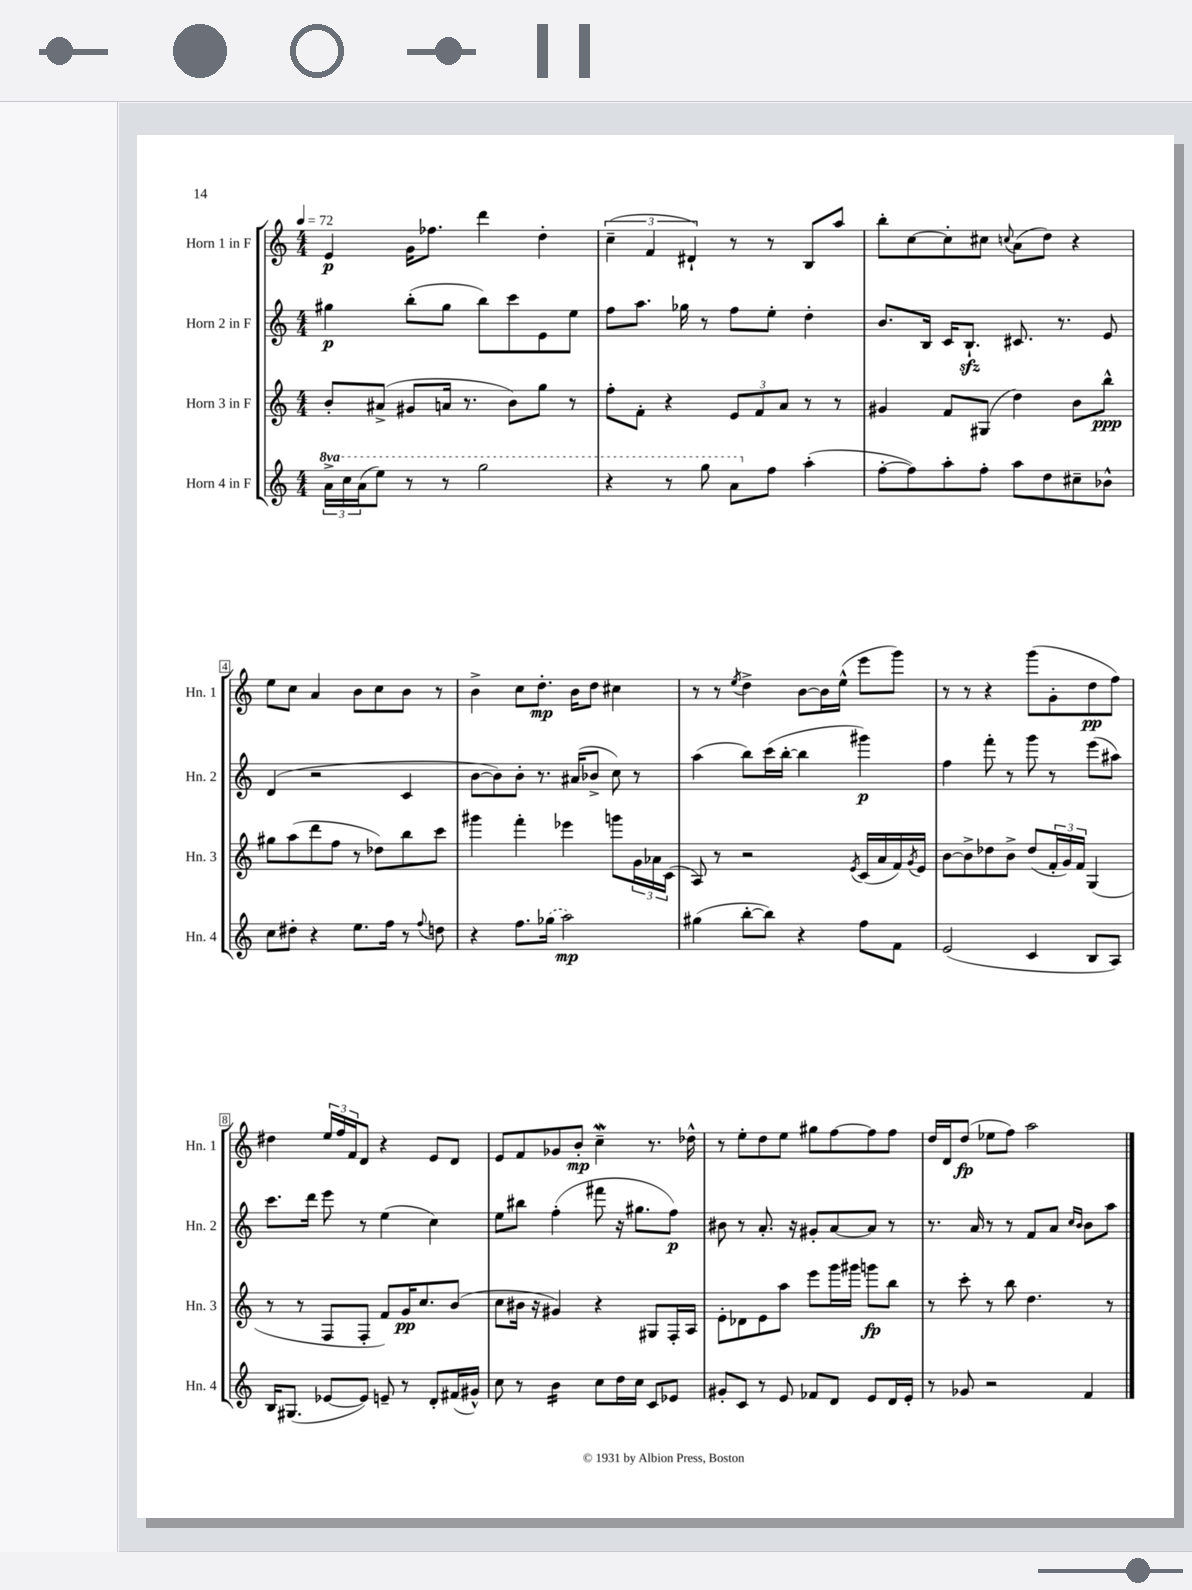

**kern	**dynam	**kern	**dynam	**kern	**dynam	**kern	**dynam
*part4	*part4	*part3	*part3	*part2	*part2	*part1	*part1
*staff4	*staff4	*staff3	*staff3	*staff2	*staff2	*staff1	*staff1
*I"Horn 4 in F	*	*I"Horn 3 in F	*	*I"Horn 2 in F	*	*I"Horn 1 in F	*
*I'Hn. 4	*	*I'Hn. 3	*	*I'Hn. 2	*	*I'Hn. 1	*
*clefG2	*	*clefG2	*	*clefG2	*	*clefG2	*
*k[]	*	*k[]	*	*k[]	*	*k[]	*
*M4/4	*	*M4/4	*	*M4/4	*	*M4/4	*
*MM72	*	*MM72	*	*MM72	*	*MM72	*
*8va	*	*	*	*	*	*	*
=1	=1	=1	=1	=1	=1	=1	=1
24aa^\LL	.	8b'/L	.	4gg#X\	p	4e/	p
24ccc\	.	.	.	.	.	.	.
(24aa\J	.	.	.	.	.	.	.
8eee\J)	.	(8a#X^/J	.	.	.	.	.
8r	.	8g#X/L	.	(8bb'\L	.	16g\KL	.
.	.	.	.	.	.	8.ff-X\J	.
8r	.	16an/Jk	.	8gg#\J	.	.	.
.	.	8.r	.	.	.	.	.
2ggg\	.	.	.	8bb\L)	.	4ddd\	.
.	.	8b\L)	.	8ccc\	.	.	.
.	.	8gg\J	.	8e\	.	4dd'\	.
.	.	8r	.	8ee\J	.	.	.
=2	=2	=2	=2	=2	=2	=2	=2
4r	.	8ff'\L	.	8ff\L	.	(6cc~\	.
.	.	8f'\J	.	8.aa\J	.	.	.
.	.	.	.	.	.	6f/	.
8r	.	4r	.	.	.	.	.
.	.	.	.	16gg-X\	.	.	.
.	.	.	.	.	.	6d#X`/)	.
8ggg\	.	.	.	8r	.	.	.
8aa\L	.	12e/L	.	8ff\L	.	8r	.
.	.	12f/	.	.	.	.	.
*X8va	*	*	*	*	*	*	*
8ff\J	.	.	.	8ee'\J	.	8r	.
.	.	12a/J	.	.	.	.	.
(4aa'\	.	8r	.	4dd'\	.	8B/L	.
.	.	8r	.	.	.	8aa/J	.
=3	=3	=3	=3	=3	=3	=3	=3
[8ff'\L	.	4g#X/	.	8.b/L	.	8bb'\L	.
8ff\])	.	.	.	.	.	[8cc\	.
.	.	.	.	16B/Jk	.	.	.
8aa'\	.	8f/L	.	16c/KL	.	8cc'\]	.
.	.	.	.	8.Bzz`/J	.	.	.
8ff'\J	.	(8G#X/J	.	.	.	8cc#X\J	.
.	.	.	.	.	.	8qqccn/	.
8aa\L	.	4dd\)	.	8.c#X/	.	(8a\L	.
8dd\	.	.	.	.	.	8dd\J)	.
.	.	.	.	8.r	.	.	.
8cc#X~\	.	8b\L	.	.	.	4r	.
8b-X^^\J	.	8bb^^\J	ppp	8e/	.	.	.
!!LO:LB:g=z
=4	=4	=4	=4	=4	=4	=4	=4
8cc\L	.	8gg#X\L	.	(4d/	.	8ee\L	.
8dd#X'\J	.	(8aa\	.	.	.	8cc\J	.
4r	.	8ddd\	.	2r	.	4a/	.
.	.	8ff\J	.	.	.	.	.
8.ee\L	.	8r	.	.	.	8b\L	.
.	.	8dd-X\L)	.	.	.	8cc\	.
16ff\Jk	.	.	.	.	.	.	.
8r	.	8bb\	.	4c/	.	8b\J	.
8qqff/	.	.	.	.	.	.	.
8ddn\	.	8ccc\J	.	.	.	8r	.
=5	=5	=5	=5	=5	=5	=5	=5
4r	.	4ggg#X\	.	[8b\L	.	4b^\	.
.	.	.	.	8b\])	.	.	.
8.ff\L	.	4fff'\	.	8b'\J	.	8cc\L	.
.	.	.	.	8.r	.	8.dd'\J	mp
(16gg-X\Jk	.	.	.	.	.	.	.
2aa\)	mp	4eee-X\	.	.	.	.	.
.	.	.	.	(16a#X/KL	.	16b\KL	.
.	.	.	.	8b-X^/J	.	8dd\J	.
.	.	8gggn\L	.	8cc\)	.	4cc#X\	.
.	.	24g\L	.	8r	.	.	.
.	.	24a-X\	.	.	.	.	.
.	.	(24c\JJ	.	.	.	.	.
=6	=6	=6	=6	=6	=6	=6	=6
(4gg#X\	.	8A/)	.	(4aa\	.	8r	.
.	.	8r	.	.	.	8r	.
.	.	.	.	.	.	8qee/	.
[8bb'\L	.	2r	.	8bb\L)	.	4dd^\	.
8bb\J])	.	.	.	(16ccc\L	.	.	.
.	.	.	.	[16bb'\JJ	.	.	.
4r	.	.	.	4bb\]	.	[8b\L	.
.	.	.	.	.	.	16b\L]	.
.	.	.	.	.	.	(16ee^^\JJ	.
.	.	8qe/	.	.	.	.	.
8ff\L	.	(16c/LL	.	4ggg#X\)	p	8eee\L	.
.	.	16a/	.	.	.	.	.
8f\J	.	16f/)	.	.	.	8ggg\J)	.
.	.	8qg/	.	.	.	.	.
.	.	16e/JJ	.	.	.	.	.
=7	=7	=7	=7	=7	=7	=7	=7
(2e/	.	[8b\L	.	4ff\	.	8r	.
.	.	8b^\]	.	.	.	8r	.
.	.	8dd-X\	.	8fff'\	.	4r	.
.	.	8b^\J	.	8r	.	.	.
4c/	.	(8dd-/L	.	8ggg\	.	(8ggg\L	.
.	.	24f'/L	.	8r	.	8g'\	.
.	.	24g/)	.	.	.	.	.
.	.	24f/JJ	.	.	.	.	.
8B/L	.	(4G/	.	(8eee\L	.	8dd\	pp
8A/J)	.	.	.	8aa#X\J)	.	8ff\J)	.
!!LO:LB:g=z
=8	=8	=8	=8	=8	=8	=8	=8
16B/KL	.	8r	.	8.ccc\L	.	4dd#X\	.
(8.G#X/J	.	.	.	.	.	.	.
.	.	8r	.	.	.	.	.
.	.	.	.	16ddd\Jk	.	.	.
[8e-X/L	.	8F/L	.	8eee\	.	24ee/LL	.
.	.	.	.	.	.	24ff/	.
.	.	.	.	.	.	24f/J	.
8e-/J])	.	8F'/J	.	8r	.	8d/J	.
8en~/	.	8f/L)	.	(4ee\	.	4r	.
8r	.	16g/K	pp	.	.	.	.
.	.	8.cc/	.	.	.	.	.
8d'/L	.	.	.	4cc\)	.	8e/L	.
(16f#X/L	.	(8b/J	.	.	.	8d/J	.
16g#X^^/JJ)	.	.	.	.	.	.	.
=9	=9	=9	=9	=9	=9	=9	=9
8cc\	.	8cc\L	.	8ee\L	.	8e/L	.
8r	.	16b#X\Jk	.	8bb#X\J	.	8f/	.
.	.	16r	.	.	.	.	.
*tremolo	*	*	*	*	*	*	*
16b\LL	.	4g#X/)	.	(4ff'\	.	8g-X/	.
16b\	.	.	.	.	.	.	.
16b\	.	.	.	.	.	8b'/J	mp
16b\JJ	.	.	.	.	.	.	.
*Xtremolo	*	*	*	*	*	*	*
8cc\L	.	4r	.	8fff#X\	.	4ccw~\	.
16dd\L	.	.	.	16r	.	.	.
16cc\JJ	.	.	.	8.gg#X\L	.	.	.
8c/L	.	8G#X/L	.	.	.	8.r	.
8e-X/J	.	16F'/L	.	8ff\J)	p	.	.
.	.	16A/JJ	.	.	.	16dd-X^^\	.
=10	=10	=10	=10	=10	=10	=10	=10
8g#X'/L	.	8e'\L	.	8b#X\	.	8r	.
8c/J	.	8d-X\	.	8r	.	8ee'\L	.
8r	.	8e\	.	8.a'/	.	8dd\	.
8e/	.	8aa\J	.	.	.	8ee\J	.
.	.	.	.	16r	.	.	.
8f-X/L	.	8eee\L	.	8g#X'/L	.	8gg#X\L	.
8d/J	.	16ggg\L	.	[8a/	.	[8ff\	.
.	.	16ggg#X\JJ	.	.	.	.	.
8e/L	.	8gggn\L	fp	8a/J]	.	8ff\]	.
16d/L	.	8bb\J	.	8r	.	8ff\J	.
16e'/JJ	.	.	.	.	.	.	.
=11	=11	=11	=11	=11	=11	=11	=11
8r	.	8r	.	8.r	.	16dd/LL	.
.	.	.	.	.	.	16d/J	.
8g-X/	.	8ccc'\	.	.	.	(8dd/J	fp
.	.	.	.	16a/	.	.	.
2r	.	8r	.	8r	.	8ee-X\L	.
.	.	8bb\	.	8r	.	8ff\J)	.
.	.	4.dd\	.	8f/L	.	2aa\	.
.	.	.	.	8a/J	.	.	.
.	.	.	.	16qqcc/LL	.	.	.
.	.	.	.	16qqb/JJ	.	.	.
4f/	.	.	.	8b\L	.	.	.
.	.	8r	.	8aa\J	.	.	.
==	==	==	==	==	==	==	==
*-	*-	*-	*-	*-	*-	*-	*-
